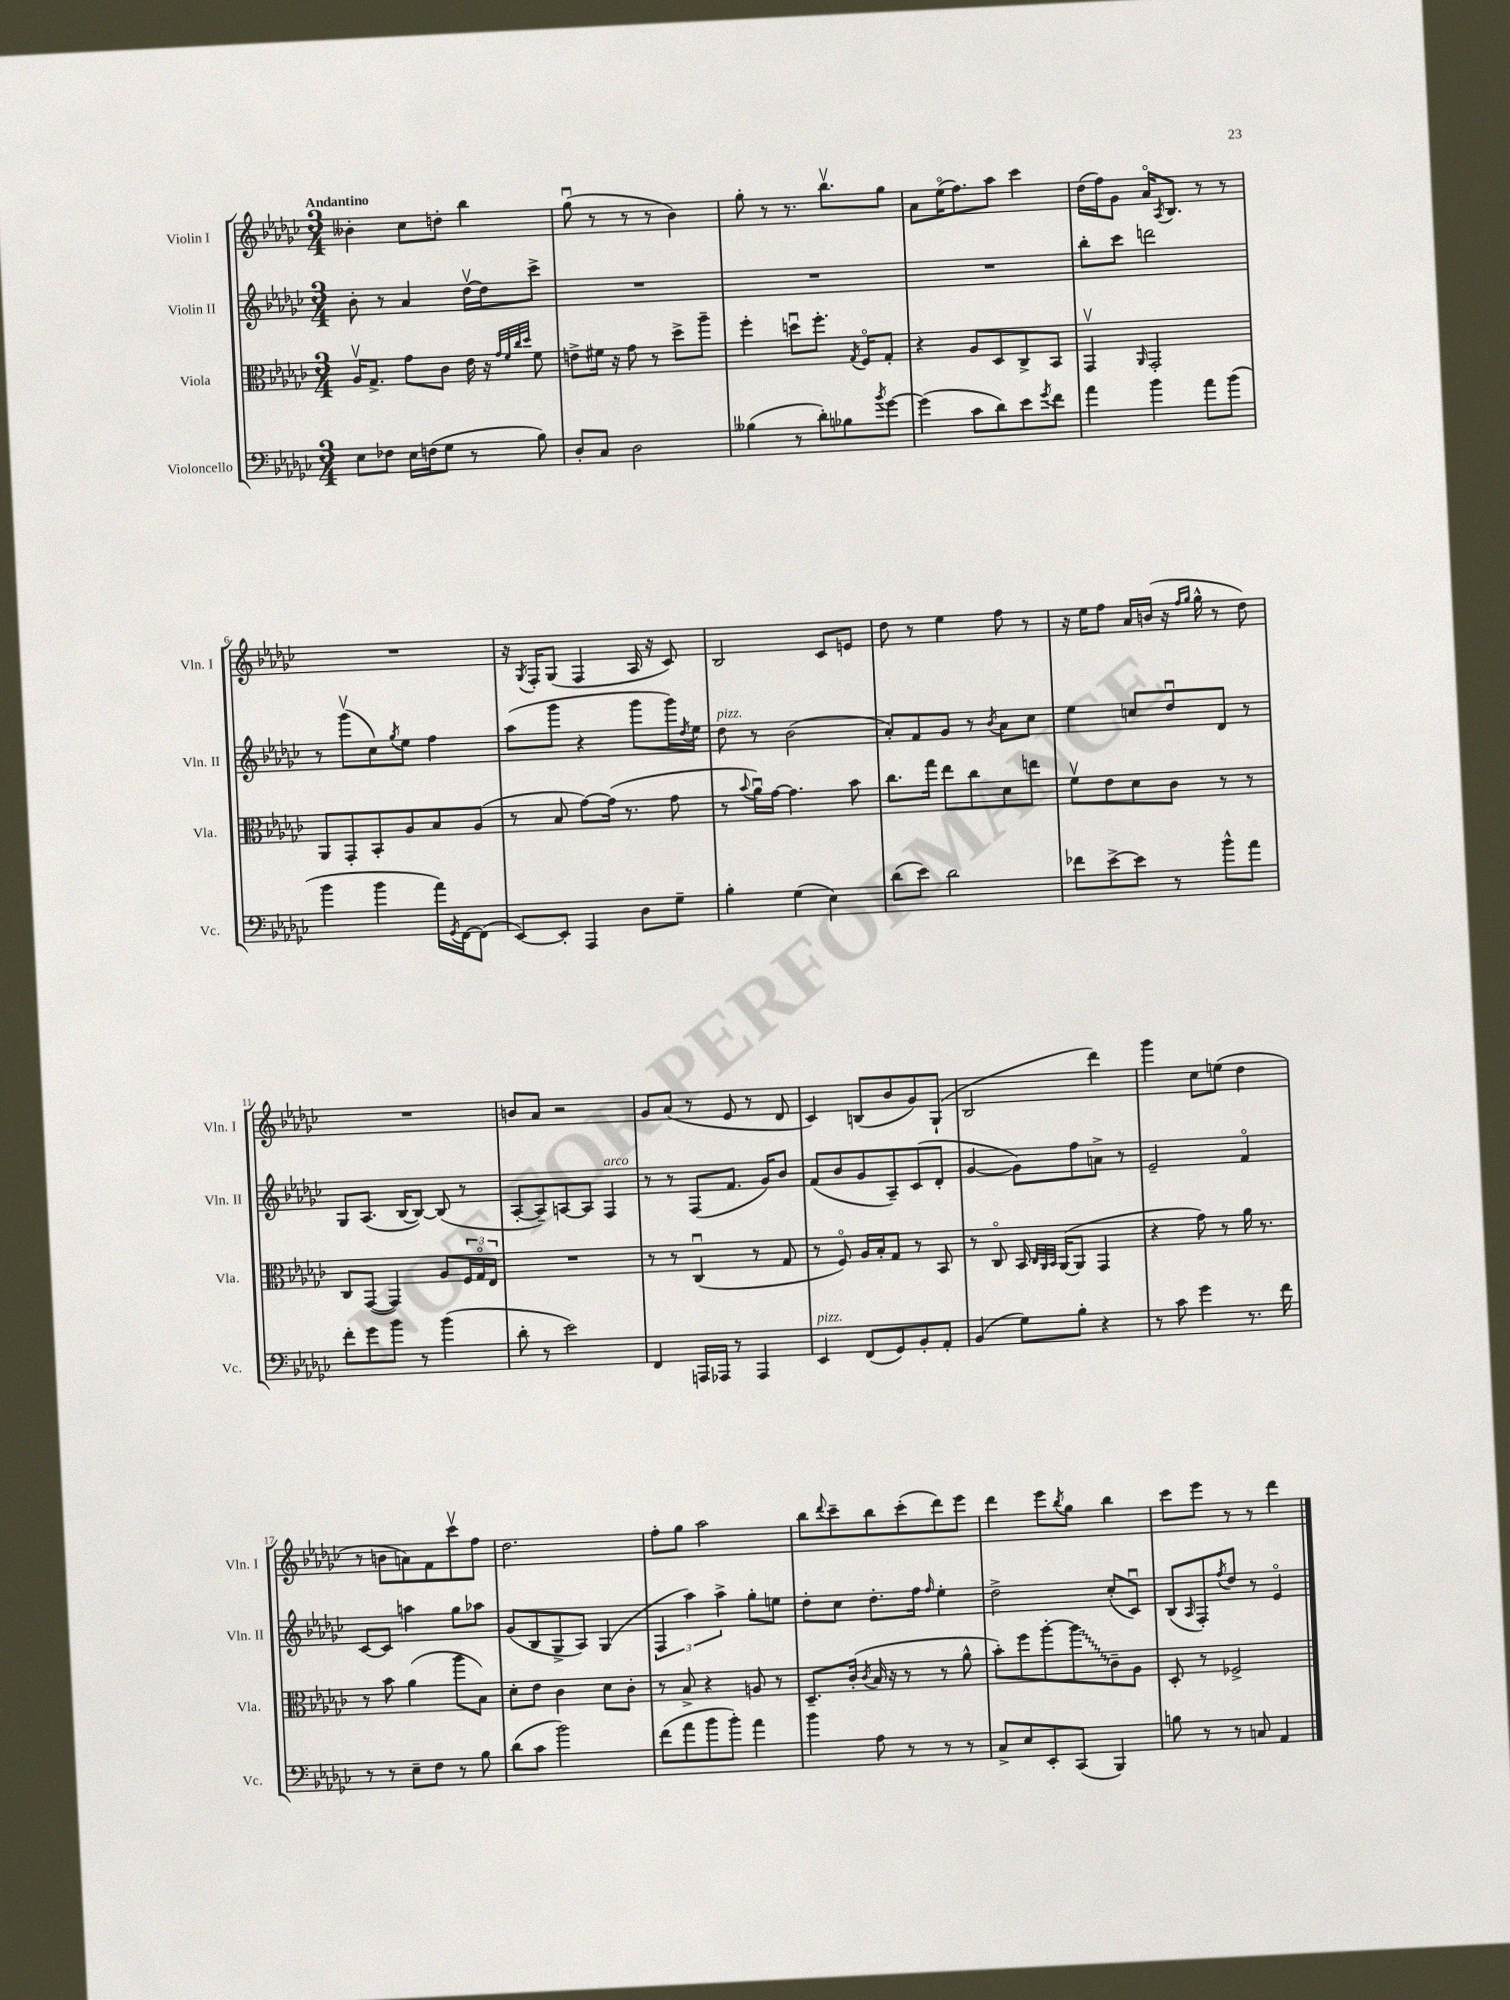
<<
\new StaffGroup <<
\new Staff = "s0" \with { instrumentName = "Violin I" shortInstrumentName = "Vln. I" } {
    \clef treble \key ges \major \numericTimeSignature \time 3/4 \tempo "Andantino"
    beses'4-. ces''8 d''8-. bes''4 |
    ges''8\downbow( r8 r8 r8 bes'4) |
    ges''8-. r8 r8. bes''8.\upbow ges''8 |
    aes'8 ees''16\flageolet( f''8.) aes''8 ces'''4 |
    des''16( f''16) ges'8 aes'16\flageolet \acciaccatura { aes8 } bes8. r8 r8 |
    R2. |
    r16 \acciaccatura { ges8 } f16-. ges8( f4 aes16 r16 ces'8) |
    bes2 ces'8 e'8 |
    des''8 r8 ees''4 f''8 r8 |
    r16 ees''16 f''8 aes'16 b'16( r16 \grace { f''16 ges''16 } ges''16-^ r8 des''8) |
    R2. |
    b'8 aes'8 r2 |
    ges'8 aes'8( r8 ees'8 r8 des'8 |
    ces'4) b8( bes'8 ges'8) ges8-!( |
    bes2 des'''4) |
    ges'''4 ces''8 e''8( des''4 |
    r8 b'8 a'8) f'8 ces'''8\upbow f''8 |
    des''2. |
    f''8-. ges''8 aes''2 |
    bes''8 \appoggiatura { des'''8 } ces'''8-- bes''8 ces'''8-.( des'''8) ees'''8 |
    des'''4 ees'''8 \acciaccatura { bes''8 } ges''8 bes''4 |
    ces'''8 ees'''8 r8 r8 des'''4 \bar "|." |
}
\new Staff = "s1" \with { instrumentName = "Violin II" shortInstrumentName = "Vln. II" } {
    \clef treble \key ges \major \numericTimeSignature \time 3/4
    bes'8-. r8 aes'4 des''16~\upbow des''16 ces'''8-> |
    R2. |
    R2. |
    R2. |
    bes''8-. ces'''8 d'''2 |
    r8 ges'''8\upbow( ces''8) \acciaccatura { ges''8 } ees''8 f''4 |
    aes''8( ges'''8 r4 ges'''8 ges'''16) \acciaccatura { des''8 } ees''16 |
    des''8^\markup { \italic "pizz." } r8 bes'2( |
    aes'8-.) f'8 ges'8 r8 \acciaccatura { bes'8 } aes'8 ces''8 |
    ees''4 c''8 des''8\downbow des'8 r8 |
    ges8 aes8.( bes16~ bes8~) bes8( r8 |
    aes8~-. aes8--) a8~ a8 f4^\markup { \italic "arco" } |
    r8 r8 f8( f'8. ges'16) bes'8 |
    f'8( bes'8 ges'8 aes8--) ces'8( des'8-. |
    ges'4~ ges'8) f''8 a'8-> r8 |
    ees'2-- f'4\flageolet |
    ces'8~ ces'8 a''4 ges''8 aes''8 |
    ges'8( bes8 ges8-> aes8) ges4( |
    \tuplet 3/2 { f4 aes''4) aes''4-> } ges''8-. e''8 |
    des''8-. ces''8 des''8.-. f''16 \grace { f''16 } ees''4-. |
    des''2-> ces''8-.( ces'8\downbow) |
    bes8( \grace { aes16 } f8-.) \acciaccatura { f''8 } des''8 r8 ees'4\flageolet \bar "|." |
}
\new Staff = "s2" \with { instrumentName = "Viola" shortInstrumentName = "Vla." } {
    \clef alto \key ges \major \numericTimeSignature \time 3/4
    aes16\upbow ges8.-> ges'8 ces'8 ees'16 r16 \grace { ges'32 f'32 ces''32 des''32 } f'8 |
    e'8-> fis'16 r16 ges'8 r8 des''8-> aes''8-- |
    f''4-. d''8\downbow f''8.-. \acciaccatura { ges8 } f16\flageolet ges8-. |
    r4 aes8 des8 ces8-> bes,8 |
    ges,4\upbow \grace { aes,16 } ges,2-. |
    aes,8 ges,8-. bes,8-. aes8 bes8 aes8( |
    r8 bes8 ges'8~) ges'16( r8. ges'8 |
    r8 \appoggiatura { bes'8 } aes'16\downbow) ges'16~ ges'4. bes'8 |
    ces''8. ges''16 ees''8 ces''8 des'8 e''8 |
    f'8\upbow ees'8 des'8 ces'8 r8 r8 |
    ces8 ges,8~( ges,4) aes8 \tuplet 3/2 { f16 ges16\flageolet ees16 } |
    R2. |
    r8 r8 ces4\downbow( r8 ges8 |
    r8 f8\flageolet) aes16 bes16-. ges8 r8 bes,8 |
    r8 ces8\flageolet bes,16 \grace { ces32 aes,32 bes,32 } aes,16~( aes,8 ges,4 |
    r4 ges'8) r8 aes'16 r8. |
    r8 bes'8 aes'4( aes''8 bes8) |
    des'8-. ees'8 ces'4 des'8 ces'8-. |
    r8 bes8-> r4 a8 r8 |
    des8.-- ces'16-.( \acciaccatura { ces'8 } bes16 r16 r8 r8 aes'8-^ |
    bes'8-.) f''8 aes''8~-. \once \override Glissando.style = #'zigzag aes''8\glissando ces'8-- aes8 |
    des8-. r8 fes2-> \bar "|." |
}
\new Staff = "s3" \with { instrumentName = "Violoncello" shortInstrumentName = "Vc." } {
    \clef bass \key ges \major \numericTimeSignature \time 3/4
    ees8 fes8 ees16 f16( ges8 r8 bes8) |
    des8-. ces8 des2 |
    beses4( r8 des'8-.) bes8 \acciaccatura { bes'8 } ges'8~ |
    ges'4( ces'8 des'8) ees'8 \acciaccatura { ges'8 } f'8 |
    aes'4 bes'4 aes'8 bes'8( |
    bes'4 bes'4 aes'16) \acciaccatura { ges,8 } f,16~ f,8( |
    ees,8~) ees,8-. aes,,4 des8 ges8-- |
    bes4-. ges4( ees4) |
    des'8( ees'8) des'2 |
    fes'8 ees'8~-> ees'8 r8 bes'8-^ aes'8 |
    f'8-. ges'8 bes'8 r8 bes'4( |
    des'8-. r8 ees'2) |
    f,4 a,,16 aes,,16 r8 aes,,4 |
    ees,4^\markup { \italic "pizz." } f,8( ges,8) bes,8-. aes,8-. |
    bes,4( ges8) bes8-. r4 |
    r8 ces'8 ges'4 r8. f'16 |
    r8 r8 ees8-- f8 r8 bes8 |
    des'8( ces'8 bes'2) |
    f'8( aes'8 bes'8 bes'8-.) aes'4 |
    bes'4 aes8 r8 r8 r8 |
    ces8-> ees8 ees,8-. ces,8( bes,,4) |
    b8 r8 r8 c8 aes,4 \bar "|." |
}
>>
>>
